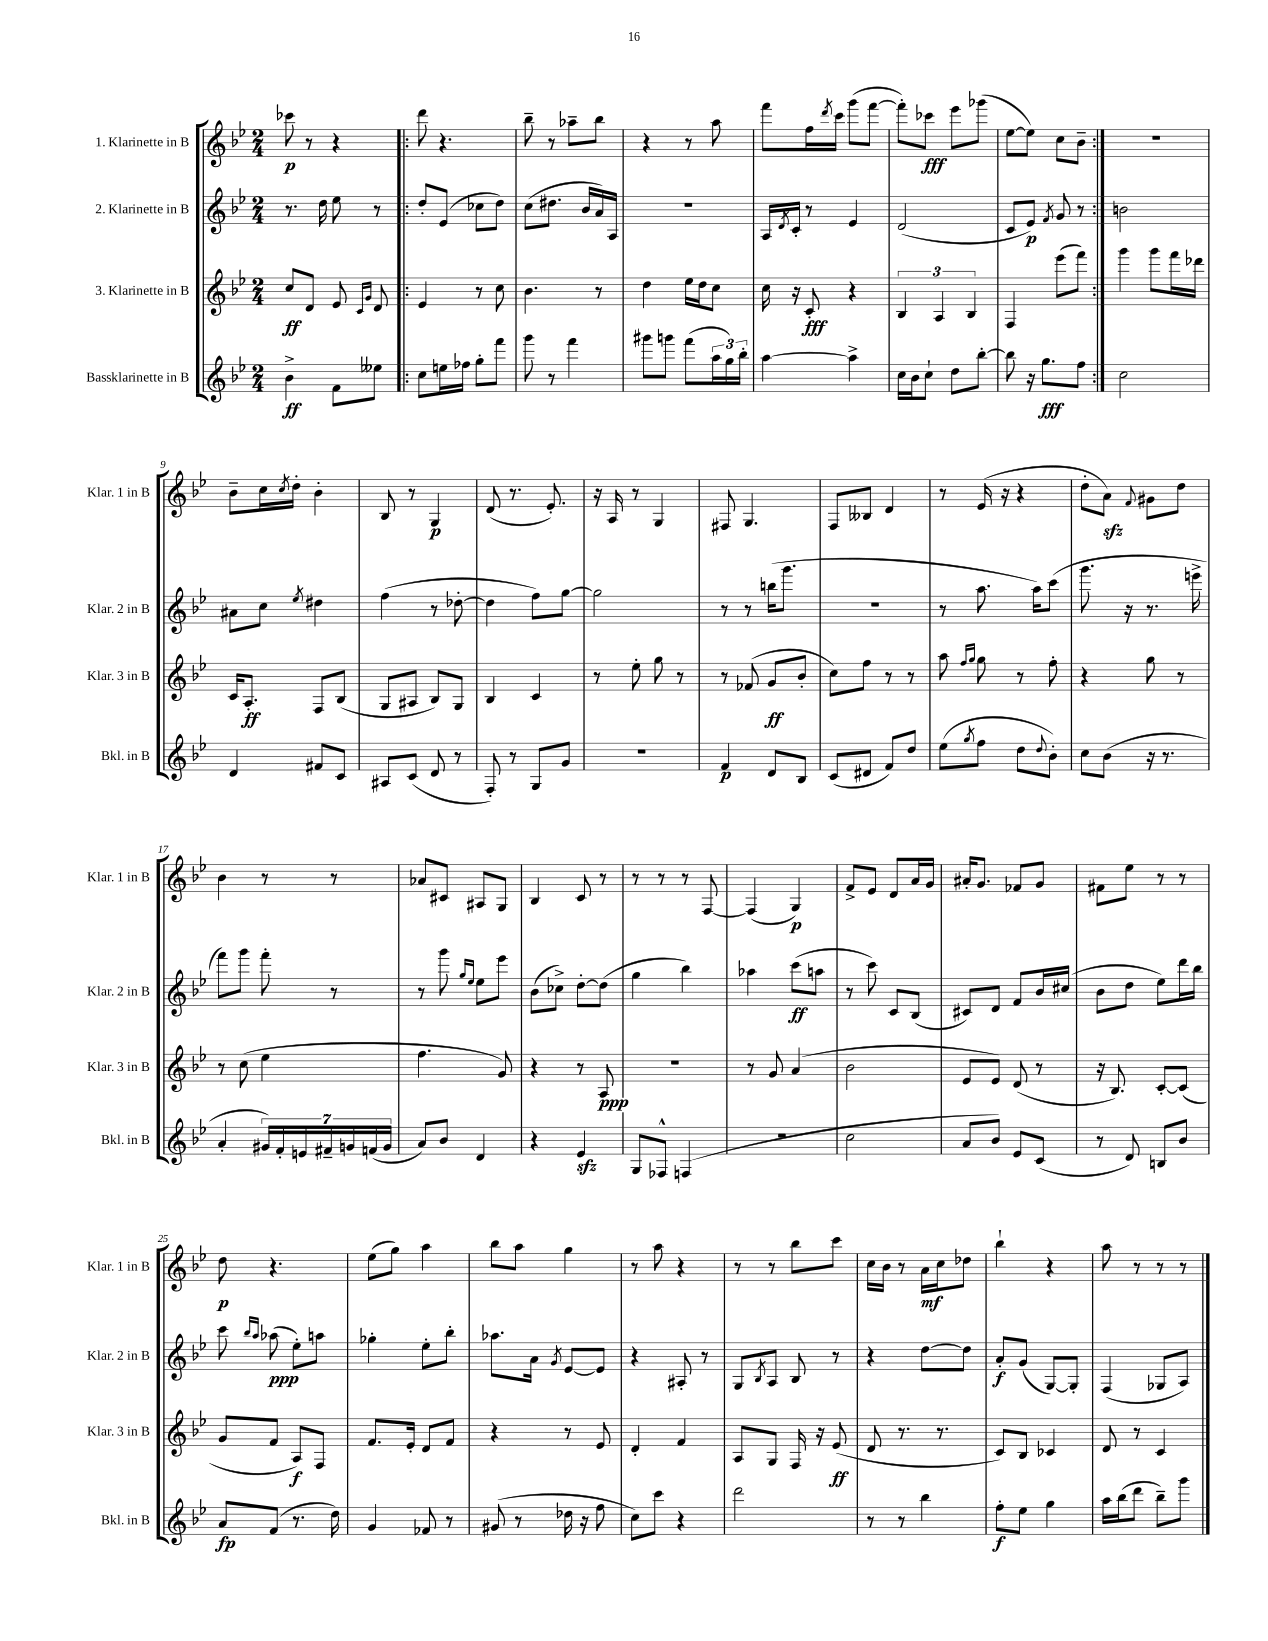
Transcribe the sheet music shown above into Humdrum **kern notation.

**kern	**kern	**kern	**kern
*staff4	*staff3	*staff2	*staff1
*clefG2	*clefG2	*clefG2	*clefG2
*k[b-e-]	*k[b-e-]	*k[b-e-]	*k[b-e-]
*M2/4	*M2/4	*M2/4	*M2/4
4b-^	8cc	8.r	8ccc-
.	8d	.	8r
.	.	16dd	.
8f	8e-	8ee-	4r
.	16qqc	.	.
.	16qqg	.	.
8ee--	8d	8r	.
=!|:	=!|:	=!|:	=!|:
8cc	4e-	8dd'	8ddd
16ee	.	(8e-	4.r
16ff-	.	.	.
8gg'	8r	8cc-	.
8fff	8cc	8dd)	.
=	=	=	=
8ggg	4.b-	(8cc	8bb-~
8r	.	8.dd#	8r
4fff	.	.	8aa-~
.	.	16b-	.
.	8r	16a)	8bb-
.	.	16A	.
=	=	=	=
8ggg#	4dd	2r	4r
8ggg	.	.	.
(8fff	16ee-	.	8r
.	16dd	.	.
24aa	8cc	.	8aa
24gg)	.	.	.
24bb-'	.	.	.
=	=	=	=
[4aa	16cc	16A	8fff
.	.	8qd	.
.	16r	16c'	.
.	8c'	8r	16ff
.	.	.	8qddd
.	.	.	16ccc
4aa^]	4r	4e-	(8ggg
.	.	.	[8fff
=	=	=	=
16cc	6B-	(2d	8fff'])
16b-	.	.	.
8cc`	.	.	8ccc-
.	6A	.	.
8dd	.	.	8eee-
.	6B-	.	.
[8bb-'	.	.	(8ggg-
=	=	=	=
8bb-]	4F	8c	[8ee-
16r	.	8e-)	8ee-])
8.gg	.	.	.
.	.	8qf	.
.	(8eee-	8g	8cc
8ff	8fff)	8r	8b-~
=:|!	=:|!	=:|!	=:|!
2cc	4ggg	2b	2r
.	8ggg	.	.
.	16fff	.	.
.	16ddd-	.	.
=	=	=	=
4d	16c	8a#	8b-~
.	8.A'	.	.
.	.	8cc	16cc
.	.	.	8qcc
.	.	.	16dd'
.	.	8qee-	.
8f#	8F	4dd#	4b-'
8c	(8B-	.	.
=	=	=	=
8A#	8G	(4ff	8B-
(8c	8A#	.	8r
8d	8B-)	8r	4G
8r	8G	[8dd-'	.
=	=	=	=
8F')	4B-	4dd-]	(8d
8r	.	.	8.r
8G	4c	8ff)	.
.	.	.	8.e-')
8g	.	[8gg	.
=	=	=	=
2r	8r	2gg]	16r
.	.	.	16A
.	8ee-'	.	8r
.	8gg	.	4G
.	8r	.	.
=	=	=	=
4f	8r	8r	8F#
.	(8f-	8r	4.G
8d	8g	(16bb	.
.	.	8.ggg	.
8B-	8b-'	.	.
=	=	=	=
(8c	8cc)	2r	8F
8d#	8ff	.	8B--
8f)	8r	.	4d
8dd	8r	.	.
=	=	=	=
(8ee-	8aa	8r	8r
.	16qqff	.	.
8qgg	16qqgg	.	.
8ff	8gg	8.aa	(16e-
.	.	.	16r
8dd	8r	.	4r
.	.	16aa)	.
8qqdd	.	.	.
8b-')	8ff'	(8ccc	.
=	=	=	=
8cc	4r	8.ggg	8dd'
(8b-	.	.	8a)
.	.	16r	.
.	.	.	8qqf
16r	8gg	8.r	8g#
8.r	.	.	.
.	8r	.	8dd
.	.	16eee^	.
=	=	=	=
4a'	8r	8fff)	4b-
.	(8cc	8ggg	.
28g#)	4ee-	8fff'	8r
28f'	.	.	.
28e	.	.	.
28f#~	.	.	.
.	.	8r	8r
28g	.	.	.
(28f	.	.	.
28g	.	.	.
=	=	=	=
8a)	4.ff	8r	8a-
8b-	.	8ggg	8c#
.	.	16qqgg	.
.	.	16qqee-	.
4d	.	8ee-	8A#
.	8g)	8eee-	8G
=	=	=	=
4r	4r	(8b-	4B-
.	.	8cc-^)	.
4e-	8r	[8dd'	8c
.	8A	(8dd]	8r
=	=	=	=
8G	2r	4gg	8r
8F-^^	.	.	8r
(4F	.	4bb-)	8r
.	.	.	[8F
=	=	=	=
2r	8r	4aa-	(4F]
.	8g	.	.
.	(4a	(8ccc	4G)
.	.	8aa	.
=	=	=	=
2cc	2b-	8r	8f^
.	.	8ccc)	8e-
.	.	8c	8d
.	.	(8B-	16a
.	.	.	16g
=	=	=	=
8a	8e-	8c#)	16a#'
.	.	.	8.g
8b-)	8e-)	8d	.
8e-	(8d	8f	8f-
(8c	8r	16b-	8g
.	.	(16cc#	.
=	=	=	=
8r	16r	8b-	8f#
.	8.B-)	.	.
8d)	.	8dd	8ee-
8B	[8c'	8ee-)	8r
8b-	(8c]	16ddd	8r
.	.	16bb-	.
=	=	=	=
8a	8g	8ccc	8dd
.	.	16qqbb-	.
.	.	16qqaa	.
(8f	8f	(8aa-	4.r
8.r	8A)	8ee-')	.
.	8F	8aa	.
16dd)	.	.	.
=	=	=	=
4g	8.f	4gg-'	(8ee-
.	.	.	8gg)
.	16e-'	.	.
8f-	8d	8ee-'	4aa
8r	8f	8bb-'	.
=	=	=	=
(8g#	4r	8.aa-	8bb-
8r	.	.	8aa
.	.	16a	.
.	.	8qg	.
16dd-	8r	[8e-	4gg
16r	.	.	.
8ff	8e-	8e-]	.
=	=	=	=
8cc)	4d'	4r	8r
8ccc	.	.	8aa
4r	4f	8A#'	4r
.	.	8r	.
=	=	=	=
2ddd	8A	8G	8r
.	.	8qB-	.
.	8G	8A	8r
.	16F	8B-	8bb-
.	16r	.	.
.	(8e-	8r	8ccc
=	=	=	=
8r	8d	4r	16cc
.	.	.	16b-
8r	8.r	.	8r
4bb-	.	[8dd	16a
.	8.r	.	16cc
.	.	8dd]	8dd-
=	=	=	=
8ff'	8c)	8a'	4bb-`
8ee-	8B-	(8g	.
4gg	4c-	[8G)	4r
.	.	8G']	.
=	=	=	=
16aa	8d	(4F	8aa
(16bb-	.	.	.
8ddd	8r	.	8r
8bb-~)	4c	8G-	8r
8ggg	.	8A)	8r
==	==	==	==
*-	*-	*-	*-
